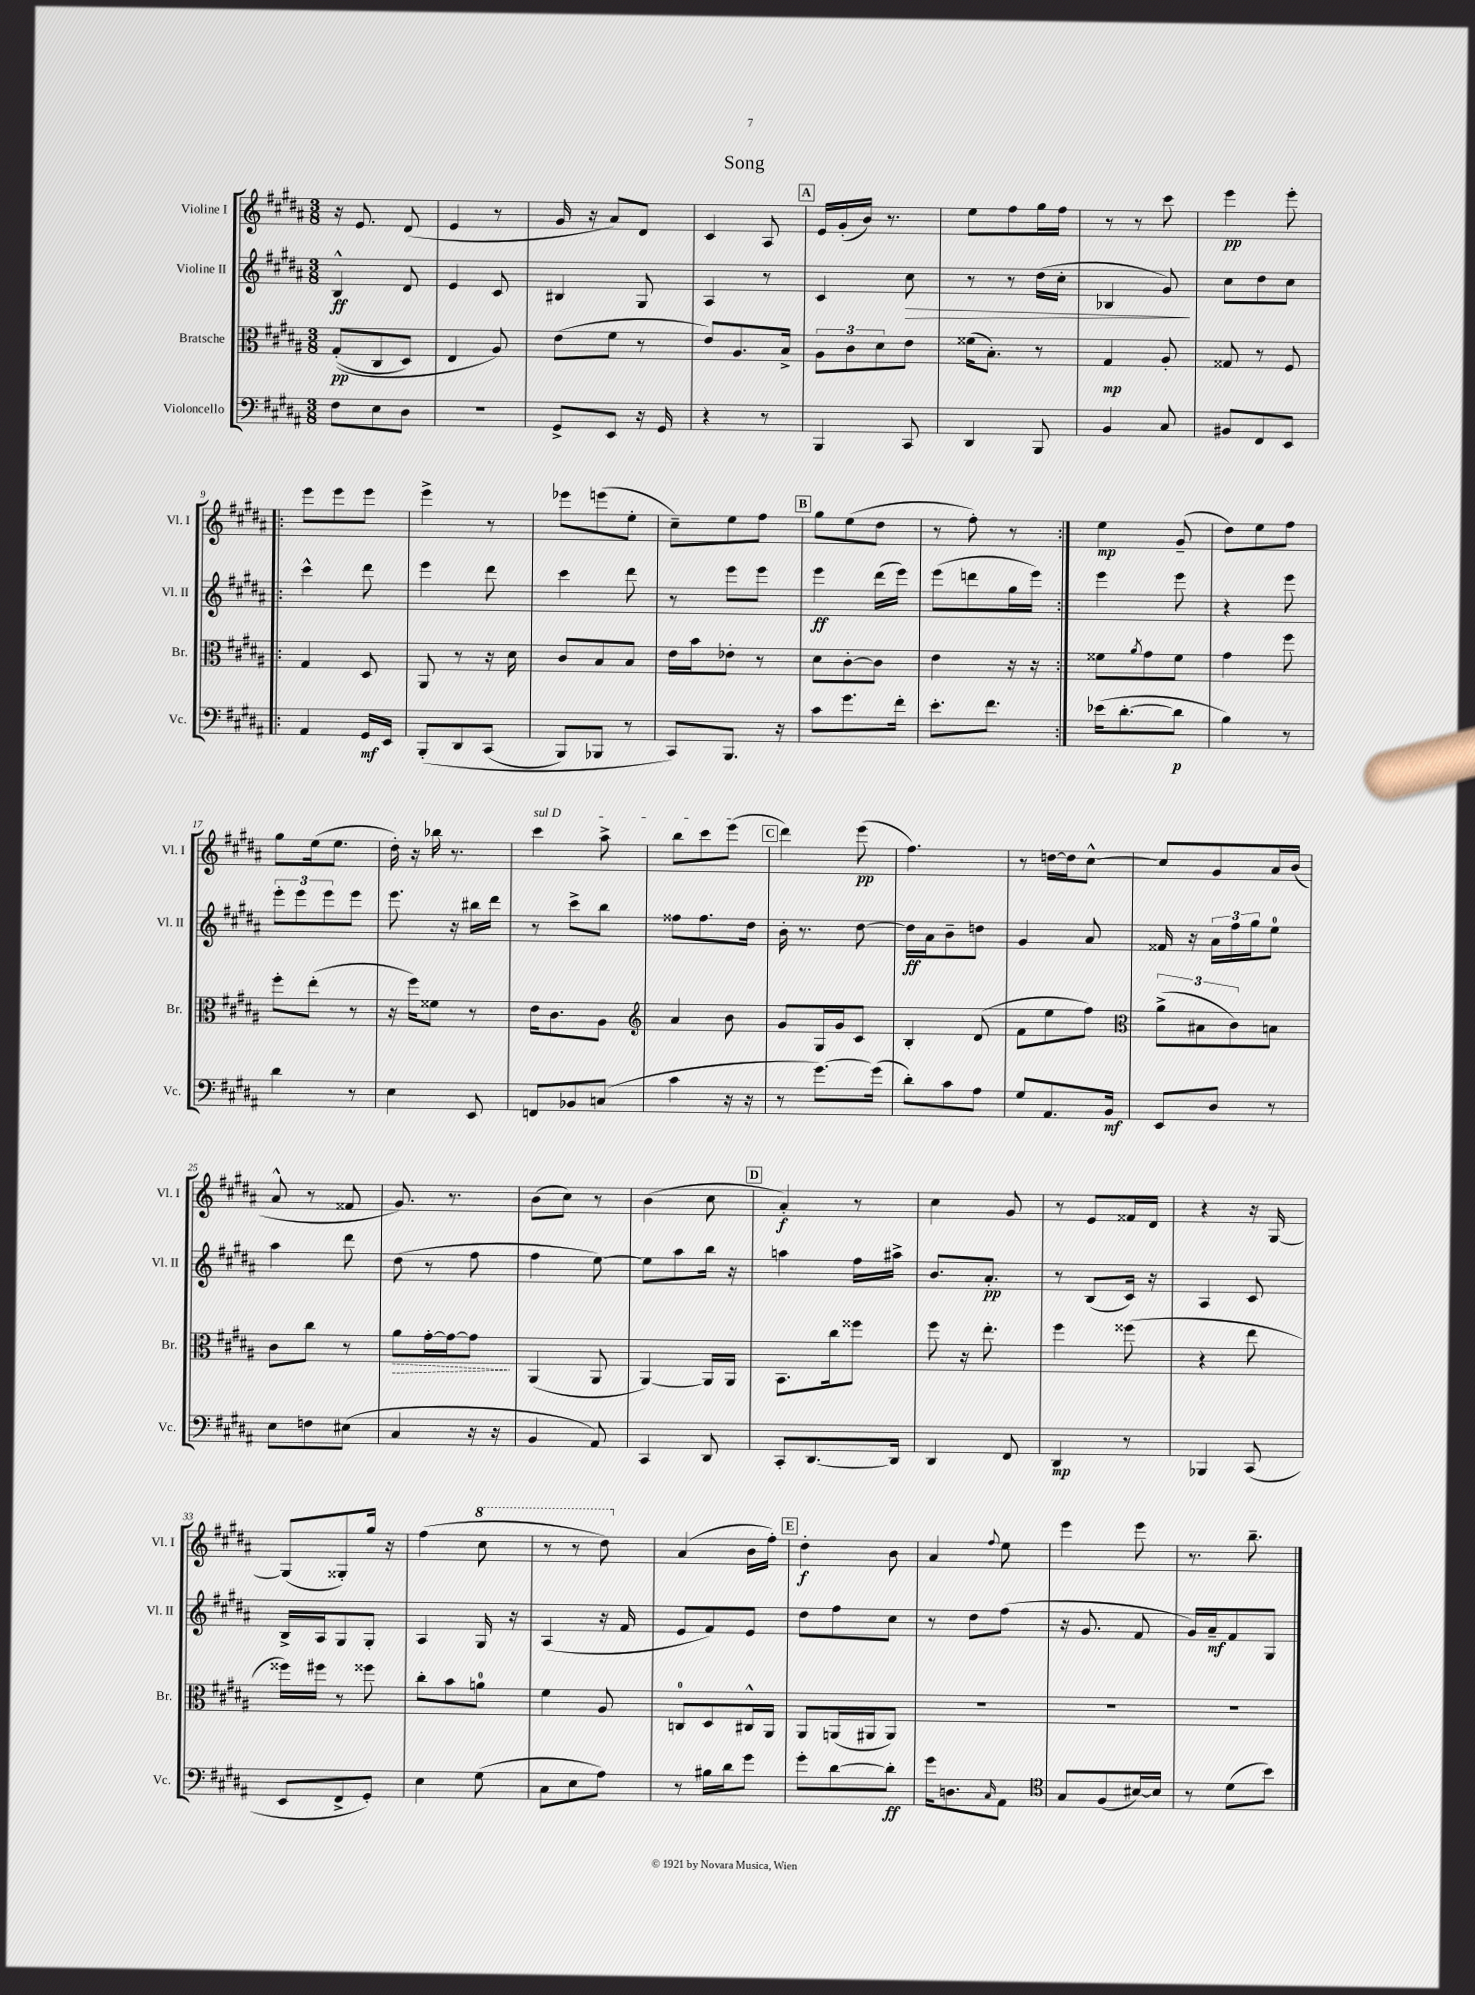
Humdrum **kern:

**kern	**kern	**kern	**kern
*staff4	*staff3	*staff2	*staff1
*clefF4	*clefC3	*clefG2	*clefG2
*k[f#c#g#d#a#]	*k[f#c#g#d#a#]	*k[f#c#g#d#a#]	*k[f#c#g#d#a#]
*M3/8	*M3/8	*M3/8	*M3/8
8F#	&((8G#'	4B^^	16r
.	.	.	8.e
8E	8C#	.	.
8D#	8D#)	8d#	(8d#
=	=	=	=
4.r	4E	4e	4e
.	8A#&)	8c#	8r
=	=	=	=
8GG#^	(8e	4B#	16g#
.	.	.	16r
8EE	8f#	.	8a#)
16r	8r	8G#	8d#
16GG#	.	.	.
=	=	=	=
4r	8e)	4A#	4c#
.	8.A#	.	.
8r	.	8r	8A#
.	16B^	.	.
=	=	=	=
4BBB	12A#	4c#	16e
.	.	.	(16g#'
.	12c#	.	.
.	.	.	16b)
.	12d#	.	.
.	.	.	8.r
8CC#	8e	8cc#	.
=	=	=	=
4DD#	(16f##	8r	8ee
.	8.B')	.	.
.	.	8r	8ff#
8BBB	8r	(16dd#	16gg#
.	.	16cc#'	16ff#
=	=	=	=
4BB	4G#	4B-	8r
.	.	.	8r
8C#	8A#'	8g#)	8ccc#
=	=	=	=
8BB#	8G##	8cc#	4eee
8FF#	8r	8dd#	.
8EE	8F#	8cc#	8eee'
=!|:	=!|:	=!|:	=!|:
4AA#	4G#	4ccc#^^	8eee
.	.	.	8eee
16GG#	8D#	8ddd#	8eee
16EE	.	.	.
=	=	=	=
&(8BBB'	8AA#	4eee	4eee^
8DD#	8r	.	.
(8CC#	16r	8ddd#	8r
.	16d#	.	.
=	=	=	=
8BBB)	8c#	4ccc#	8eee-
8BBB-	8B	.	(8eee
8r	8B	8ddd#	8ee'
=	=	=	=
8CC#&)	16e	8r	8cc#~)
.	16b	.	.
8.BBB	8e-'	8eee	8ee
.	8r	8eee	8ff#
16r	.	.	.
=	=	=	=
8c#	8d#	4eee	8gg#
8.g#	[8c#'	.	(8ee
.	8c#]	(16ddd#	8dd#
16f#'	.	16eee)	.
=	=	=	=
8.e'	4e	(8eee	8r
.	.	8ddd	8ff#')
8.f#	.	.	.
.	16r	16gg#	8r
.	16r	16eee)	.
=:|!	=:|!	=:|!	=:|!
(16e-	8f##	4eee	4ee
[8.d#'	.	.	.
.	8qa#	.	.
.	8g#	.	.
8d#]	8f##	8eee	(8g#~
=	=	=	=
4B)	4g#	4r	8dd#)
.	.	.	8ee
8r	8ff#	8eee	8ff#
=	=	=	=
4d#	8ff#'	12eee'	8gg#
.	.	12eee	.
.	(8ee'	.	(16ee
.	.	12eee	.
.	.	.	8.ee
8r	8r	8eee	.
=	=	=	=
4E	16r	8.eee	16dd#')
.	16ff#)	.	16r
.	8f##	.	16bb-
.	.	16r	8.r
8EE	8r	16bb#	.
.	.	16ddd#	.
=	=	=	=
8FF	16e	8r	4ccc#
.	8.c#	.	.
8BB-	.	8ccc#^	.
(8C	8A#	8bb	8aa#^
=	=	=	=
*	*clefG2	*	*
4c#	4a#	8ff##	8bb
.	.	8.ff##	8ccc#
16r	8b	.	(8eee
16r	.	16dd#	.
=	=	=	=
8r	8g#	16b'	4ddd#)
.	.	8.r	.
[8.g#)	16G#	.	.
.	16g#	.	.
.	8c#	[8dd#	(8eee
(16g#]	.	.	.
=	=	=	=
8d#')	4B'	16dd#]	4.ff#)
.	.	16a#	.
8c#	.	8b~	.
8A#	(8d#	8dd	.
=	=	=	=
8G#	8f#	4g#	8r
8.AA#	8ee	.	[16dd
.	.	.	16dd]
.	8ff#)	8a#	[8cc#^^
16BB	.	.	.
=	=	=	=
*	*clefC3	*	*
8EE	(12a#^	16f##	8cc#]
.	.	16r	.
.	12B#	.	.
8D#	.	24a#	8g#
.	12c#)	24ff#	.
.	.	24gg#	.
8r	8B	8ee	16a#
.	.	.	(16b
=	=	=	=
8E	8c#	4aa#	8a#^^
8F	8cc#	.	8r
(8E#	8r	8ddd#	8f##
=	=	=	=
4C#	8a#	(8dd#	8.g#)
.	[16g#'	8r	.
.	16g#_	.	8.r
16r	8g#]	8ff#	.
16r	.	.	.
=	=	=	=
4BB	(4AA#	4ff#	(8b
.	.	.	8cc#)
8AA#)	8AA#	[8ee)	8r
=	=	=	=
4CC#	[4AA#)	8ee]	(4b
.	.	8aa#	.
8DD#	16AA#]	16bb	8cc#
.	16AA#	16r	.
=	=	=	=
8CC#'	8.BB	4aa	4a#')
[8.DD#	.	.	.
.	16cc#	.	.
.	8ff##	16ff#	8r
16DD#]	.	16aa#^	.
=	=	=	=
4DD#	8ff#	8.b	4cc#
.	16r	.	.
.	8.ee'	8.a#'	.
8FF#	.	.	8g#
=	=	=	=
4DD#	4ff#	8r	8r
.	.	(8B	8e
8r	(8ff##	16c#)	16f##
.	.	16r	16d#
=	=	=	=
4BBB-	4r	4A#	4r
(8CC#	8ee	8c#	16r
.	.	.	[16G#
=	=	=	=
8EE	16ff##)	16B^	(8G#]
.	16ff#	16A#	.
8FF#^	8r	8G#	8G##')
8GG#')	8ff##	8G#'	16gg#
.	.	.	16r
=	=	=	=
4E	8cc#'	4A#	(4ff#
.	8b	.	.
(8G#	8a	16G#	8ccc#
.	.	16r	.
=	=	=	=
8C#	4f#	(4A#	8r
8E	.	.	8r
8A#)	8A#	16r	8ddd#)
.	.	16f#	.
=	=	=	=
8r	8C	8e	(4a#
16B#	8D#	8f#)	.
16d#	.	.	.
8g#	16C#^^	8e	16b
.	16AA#	.	16ff#')
=	=	=	=
8g#'	8AA#	8dd#	4dd#'
[8d#	(16AA	8ff#	.
.	16AA#	.	.
8d#']	8AA#)	8cc#	8b
=	=	=	=
16g#	4.r	8r	4a#
8.D	.	.	.
.	.	8dd#	.
16qqC#	.	.	8qqff#
8AA#	.	(8ff#	8ee
=	=	=	=
*clefC4	*	*	*
8G#	4.r	16r	4eee
.	.	8.g#	.
(8F#	.	.	.
[16B#)	.	8f#	8eee
16B#]	.	.	.
=	=	=	=
8r	4.r	16g#)	8.r
.	.	16a#~	.
(8d#	.	8f#	.
.	.	.	8.bb~
8b)	.	8G#	.
==	==	==	==
*-	*-	*-	*-
